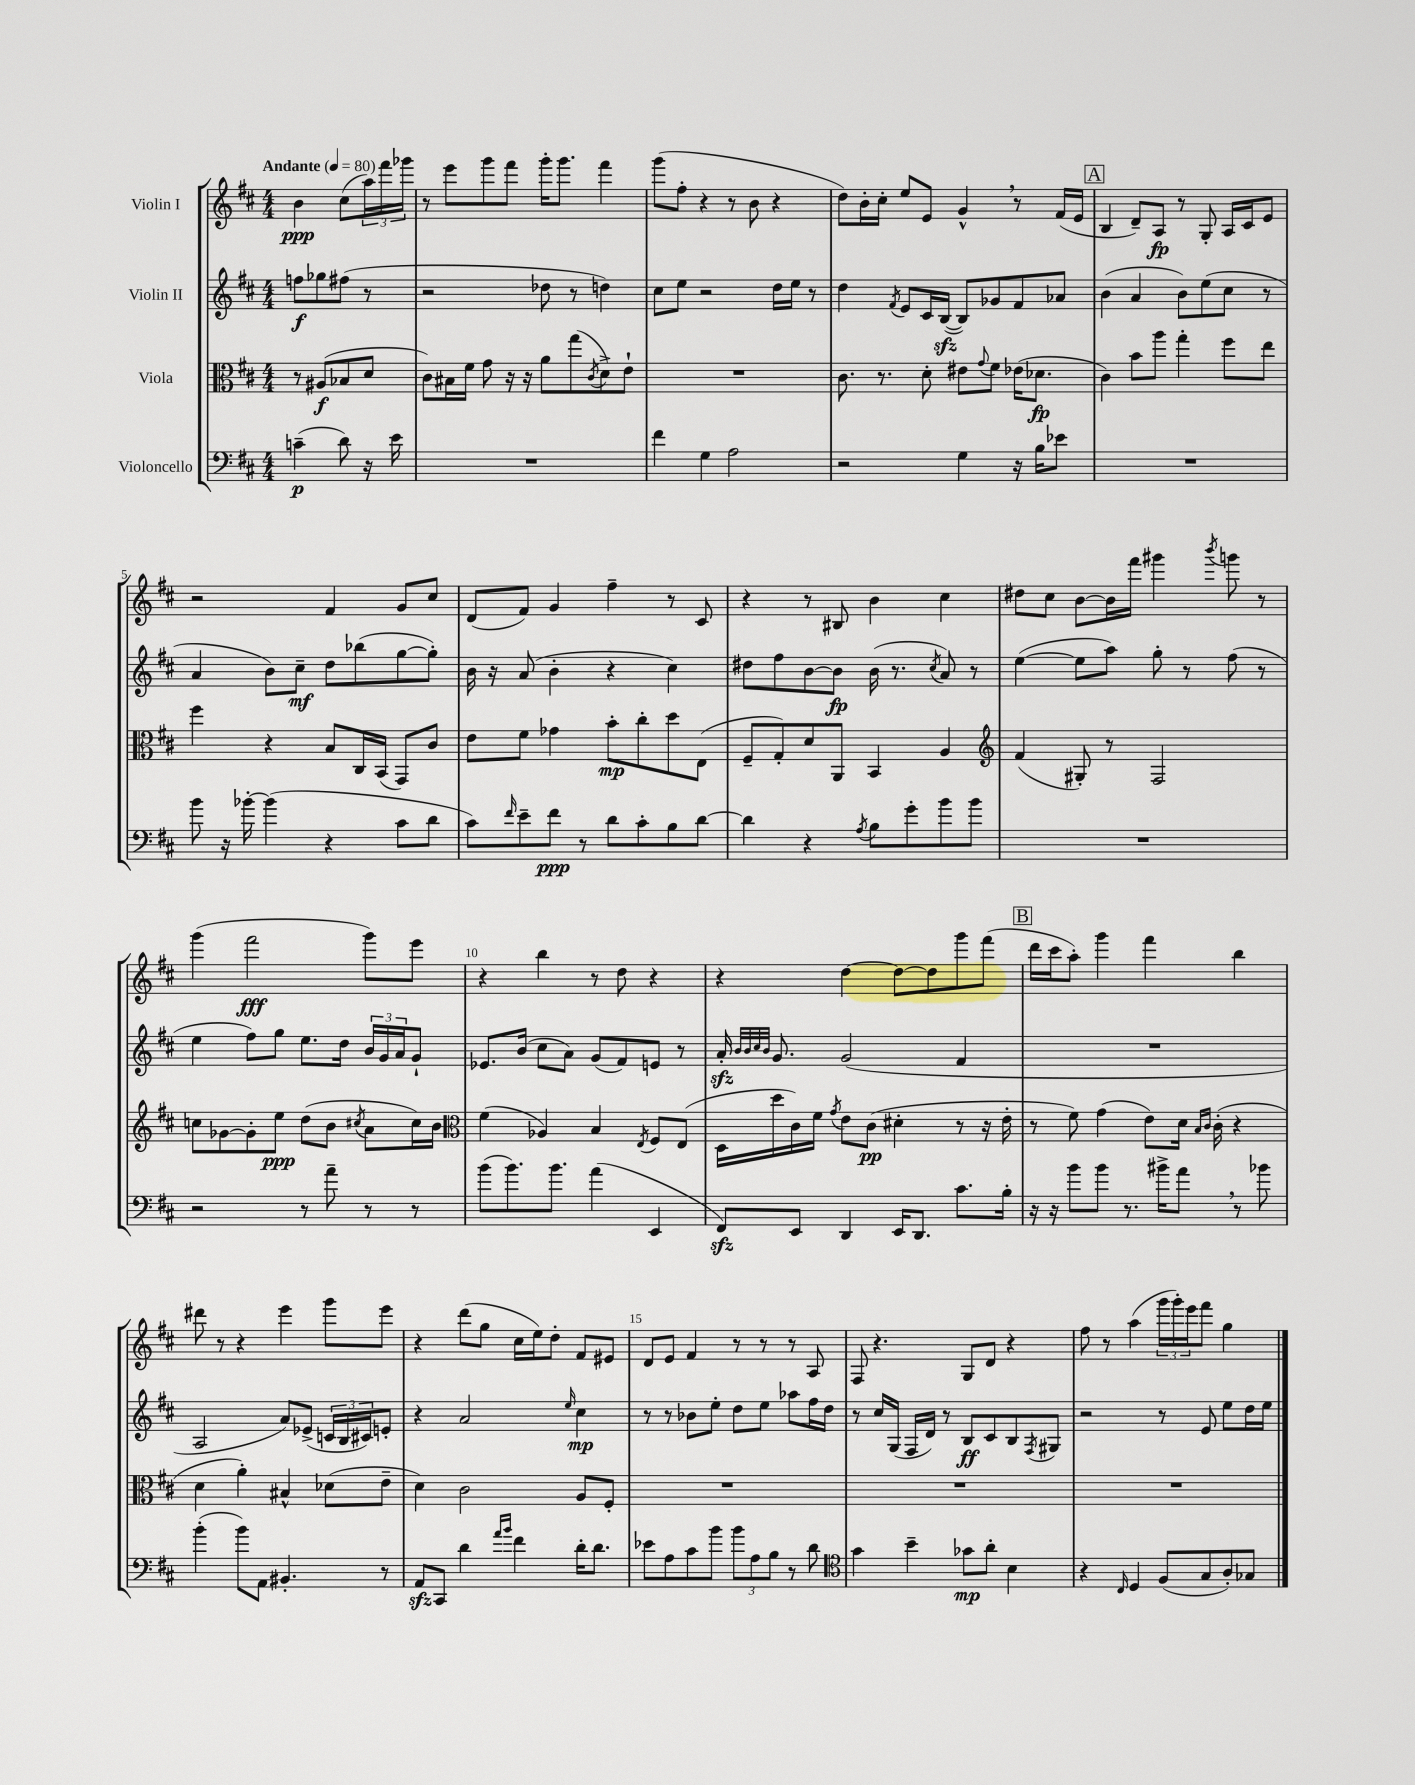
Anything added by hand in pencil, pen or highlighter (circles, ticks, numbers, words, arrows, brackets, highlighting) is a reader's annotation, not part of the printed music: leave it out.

**kern	**dynam	**kern	**dynam	**kern	**dynam	**kern	**dynam
*part4	*part4	*part3	*part3	*part2	*part2	*part1	*part1
*staff4	*staff4	*staff3	*staff3	*staff2	*staff2	*staff1	*staff1
*I"Violoncello	*	*I"Viola	*	*I"Violin II	*	*I"Violin I	*
*clefF4	*	*clefC3	*	*clefG2	*	*clefG2	*
*k[f#c#]	*	*k[f#c#]	*	*k[f#c#]	*	*k[f#c#]	*
*M4/4	*	*M4/4	*	*M4/4	*	*M4/4	*
*MM80	*	*MM80	*	*MM80	*	*MM80	*
=	=	=	=	=	=	=	=
!	!	!	!	!	!	!LO:TX:a:B:t=Andante	!
(4cn~\	p	8r	.	8ffn\L	f	4b\	ppp
.	.	(8A#X/L	f	8gg-X\	.	.	.
8d\)	.	8B-X/	.	(8ff#X\J	.	(8cc#\L	.
16r	.	8d/J	.	8r	.	24aa\L)	.
.	.	.	.	.	.	24fff#\	.
16e\	.	.	.	.	.	.	.
.	.	.	.	.	.	24ggg-X\JJ	.
=1	=1	=1	=1	=1	=1	=1	=1
1r	.	8c#\L)	.	2r	.	8r	.
.	.	16B#X\L	.	.	.	8eee\L	.
.	.	16f#\JJ	.	.	.	.	.
.	.	8g\	.	.	.	8ggg\	.
.	.	16r	.	.	.	8fff#\J	.
.	.	16r	.	.	.	.	.
.	.	8a\L	.	8dd-X\	.	16ggg'\KL	.
.	.	.	.	.	.	8.ggg\J	.
.	.	(8gg\	.	8r	.	.	.
.	.	8qc#/	.	.	.	.	.
.	.	8d^\)	.	4ddn\)	.	4fff#\	.
.	.	8e`\J	.	.	.	.	.
=2	=2	=2	=2	=2	=2	=2	=2
4f#\	.	1r	.	8cc#\L	.	(8ggg\L	.
.	.	.	.	8ee\J	.	8ff#'\J	.
4G\	.	.	.	2r	.	4r	.
2A\	.	.	.	.	.	8r	.
.	.	.	.	.	.	8b\	.
.	.	.	.	16dd\LL	.	4r	.
.	.	.	.	16ee\JJ	.	.	.
.	.	.	.	8r	.	.	.
=3	=3	=3	=3	=3	=3	=3	=3
2r	.	8.c#\	.	4dd\	.	8dd\L)	.
.	.	.	.	.	.	16b'\L	.
.	.	8.r	.	.	.	16cc#'\JJ	.
.	.	.	.	8qf#/	.	.	.
.	.	.	.	8e/L	.	8ee/L	.
.	.	8d'\	.	16c#/L	.	8e/J	.
.	.	.	.	([16Bzz/JJ	.	.	.
4G\	.	8e#X\L	.	8B/L])	.	4g^^,/	.
.	.	8qqg/	.	.	.	.	.
.	.	8f#\J	.	8g-X/	.	.	.
16r	.	(16e-X\KL	.	8f#/	.	8r	.
16B\KL	.	8.d-X\J	fp	.	.	.	.
8e-X\J	.	.	.	8a-X/J	.	(16f#/LL	.
.	.	.	.	.	.	16e/JJ	.
!!LO:REH:place=s1:t=A
=4	=4	=4	=4	=4	=4	=4	=4
1r	.	4c#\)	.	(4b\	.	4B/	.
.	.	8b\L	.	4a/	.	8d~/L)	.
.	.	8aa\J	.	.	.	8A/J	fp
.	.	4gg'\	.	8b\L)	.	8r	.
.	.	.	.	(8ee\	.	8G'/	.
.	.	8ff#\L	.	8cc#\J	.	16A/LL	.
.	.	.	.	.	.	16c#/J	.
.	.	8ee\J	.	8r	.	8e/J	.
!!LO:LB:g=z
=5	=5	=5	=5	=5	=5	=5	=5
8b\	.	4ff#\	.	4a/	.	2r	.
16r	.	.	.	.	.	.	.
[16b-X'\	.	.	.	.	.	.	.
(4b-\]	.	4r	.	8b\L)	.	.	.
.	.	.	.	8cc#~\J	mf	.	.
4r	.	8B/L	.	8dd\L	.	4f#/	.
.	.	16C#/L	.	(8bb-X\	.	.	.
.	.	(16BB/JJ	.	.	.	.	.
8c#\L	.	8GG/L)	.	[8gg\	.	8g/L	.
8d\J	.	8c#/J	.	8gg'\J])	.	8cc#/J	.
=6	=6	=6	=6	=6	=6	=6	=6
8c#\L)	.	8e\L	.	16b\	.	(8d/L	.
.	.	.	.	16r	.	.	.
16qqf#/	.	.	.	.	.	.	.
8e~\	.	8f#\J	.	(8a/	.	8f#/J)	.
8f#\J	ppp	4g-X\	.	4b'\	.	4g/	.
8r	.	.	.	.	.	.	.
8d\L	.	8b'\L	mp	4r	.	4ff#~\	.
8c#'\	.	8cc#'\	.	.	.	.	.
8B\	.	8dd\	.	4cc#\)	.	8r	.
[8d\J	.	(8E\J	.	.	.	8c#/	.
=7	=7	=7	=7	=7	=7	=7	=7
4d\]	.	8F#~/L	.	8dd#X\L	.	4r	.
.	.	8G'/)	.	8ff#\	.	.	.
4r	.	8d/	.	[8b\	.	8r	.
.	.	8AA/J	.	8b\J]	fp	8B#X/	.
8qA/	.	.	.	.	.	.	.
8B\L	.	4BB/	.	(16b\	.	4b\	.
.	.	.	.	8.r	.	.	.
8g'\	.	.	.	.	.	.	.
.	.	.	.	8qcc#/	.	.	.
8b\	.	4A/	.	8a/)	.	4cc#\	.
8b\J	.	.	.	8r	.	.	.
=8	=8	=8	=8	=8	=8	=8	=8
*	*	*clefG2	*	*	*	*	*
1r	.	(4f#/	.	([4ee\	.	8dd#X\L	.
.	.	.	.	.	.	8cc#\J	.
.	.	8G#X'/)	.	8ee\L]	.	[8b\L	.
.	.	8r	.	8aa\J)	.	16b\L]	.
.	.	.	.	.	.	16fff#\JJ	.
.	.	2F#/	.	8gg'\	.	4ggg#X\	.
.	.	.	.	8r	.	.	.
.	.	.	.	.	.	8qbbb/	.
.	.	.	.	(8ff#\	.	8gggn\	.
.	.	.	.	8r	.	8r	.
!!LO:LB:g=z
=9	=9	=9	=9	=9	=9	=9	=9
2r	.	8ccn\L	.	4ee\	.	(4ggg\	.
.	.	[8g-X\	.	.	.	.	.
.	.	8g-'\]	.	8ff#\L)	.	2fff#\	fff
.	.	8ee\J	ppp	8gg\J	.	.	.
8r	.	(8dd\L	.	8.ee\L	.	.	.
8a~\	.	8b\J	.	.	.	.	.
.	.	.	.	16dd\Jk	.	.	.
.	.	8qcc#X/	.	.	.	.	.
8r	.	8a\L	.	24b/LL	.	8ggg\L)	.
.	.	.	.	24g/	.	.	.
.	.	.	.	24a/J	.	.	.
8r	.	16cc#\L)	.	8g`/J	.	8eee\J	.
.	.	16b\JJ	.	.	.	.	.
=10	=10	=10	=10	=10	=10	=10	=10
*	*	*clefC3	*	*	*	*	*
(8b\L	.	(4f#\	.	8.e-X/L	.	4r	.
8.b\)	.	.	.	.	.	.	.
.	.	.	.	(16b/Jk	.	.	.
.	.	4A-X/)	.	8cc#\L	.	4bb\	.
8.b\J	.	.	.	.	.	.	.
.	.	.	.	8a\J)	.	.	.
(4a\	.	4B/	.	(8g/L	.	8r	.
.	.	.	.	8f#/)	.	8dd\	.
.	.	8qE/	.	.	.	.	.
4EE/	.	8F#/L	.	8en/J	.	4r	.
.	.	(8E/J	.	8r	.	.	.
=11	=11	=11	=11	=11	=11	=11	=11
8FF#zz/L)	.	16D\LL	.	16azz'/	.	4r	.
.	.	.	.	32qqb/LLL	.	.	.
.	.	.	.	32qqb/	.	.	.
.	.	.	.	32qqcc#/	.	.	.
.	.	.	.	32qqb/JJJ	.	.	.
.	.	16dd\	.	8.g/	.	.	.
8EE/J	.	16c#\)	.	.	.	.	.
.	.	16f#\JJ	.	.	.	.	.
.	.	8qg/	.	.	.	.	.
4DD/	.	8e\L	.	(2g/	.	[4dd\	.
.	.	(8c#\J	pp	.	.	.	.
16EE/KL	.	4d#X'\	.	.	.	8dd\L_	.
8.DD/J	.	.	.	.	.	.	.
.	.	.	.	.	.	8dd\]	.
8.c#\L	.	8r	.	4f#/	.	8ggg\	.
.	.	16r	.	.	.	(8fff#\J	.
16B'\Jk	.	16e'\	.	.	.	.	.
!!LO:REH:place=s1:t=B
=12	=12	=12	=12	=12	=12	=12	=12
16r	.	8r	.	1r	.	16ddd\LL	.
16r	.	.	.	.	.	16ccc#\J	.
8b\L	.	8f#\)	.	.	.	8aa'\J)	.
8b\J	.	(4g\	.	.	.	4ggg\	.
8.r	.	.	.	.	.	.	.
.	.	8e\L)	.	.	.	4fff#\	.
16b#X^\KL	.	.	.	.	.	.	.
8a,\J	.	16d\Jk	.	.	.	.	.
.	.	16qqB/LL	.	.	.	.	.
.	.	16qqc#/JJ	.	.	.	.	.
.	.	(16c#'\	.	.	.	.	.
8r	.	4r	.	.	.	4bb\	.
8b-X\	.	.	.	.	.	.	.
!!LO:LB:g=z
=13	=13	=13	=13	=13	=13	=13	=13
(4b'\	.	4d\	.	2A/	.	8ddd#X\	.
.	.	.	.	.	.	8r	.
8b\L)	.	4a'\)	.	.	.	4r	.
8AA\J	.	.	.	.	.	.	.
4.BB#X'/	.	4B#X^^/	.	8a/L)	.	4eee\	.
.	.	.	.	(8e-X^/J	.	.	.
.	.	(8d-X\L	.	24cn/LL	.	8ggg\L	.
.	.	.	.	24B/	.	.	.
.	.	.	.	24c#X/J)	.	.	.
8r	.	8e~\J	.	8en'/J	.	8eee\J	.
=14	=14	=14	=14	=14	=14	=14	=14
8AAzz/L	.	4d\)	.	4r	.	4r	.
8CC#/J	.	.	.	.	.	.	.
4d\	.	2c#\	.	2a/	.	(8ddd\L	.
.	.	.	.	.	.	8gg\J	.
16qqa/LL	.	.	.	.	.	.	.
16qqb/JJ	.	.	.	.	.	.	.
4f#\	.	.	.	.	.	16cc#\LL	.
.	.	.	.	.	.	16ee\J)	.
.	.	.	.	.	.	8dd'\J	.
.	.	.	.	16qqee/	.	.	.
16d'\KL	.	8A/L	.	4cc#\	mp	8f#/L	.
8.d\J	.	.	.	.	.	.	.
.	.	8F#'/J	.	.	.	8e#X/J	.
=15	=15	=15	=15	=15	=15	=15	=15
8e-X\L	.	1r	.	8r	.	8d/L	.
8A\	.	.	.	8r	.	8e/J	.
8c#\	.	.	.	8b-X\L	.	4f#/	.
8b\J	.	.	.	8ee'\J	.	.	.
12b\L	.	.	.	8dd\L	.	8r	.
12A\	.	.	.	.	.	.	.
.	.	.	.	8ee\J	.	8r	.
12B\J	.	.	.	.	.	.	.
8r	.	.	.	8aa-X\L	.	8r	.
8d\	.	.	.	16ff#\L	.	8A/	.
.	.	.	.	16dd\JJ	.	.	.
=16	=16	=16	=16	=16	=16	=16	=16
*clefC4	*	*	*	*	*	*	*
4g\	.	1r	.	8r	.	8F#/	.
.	.	.	.	16cc#/LL	.	4.r	.
.	.	.	.	(16G/JJ	.	.	.
4b~\	.	.	.	16F#/LL	.	.	.
.	.	.	.	16d/JJ)	.	.	.
.	.	.	.	8r	.	.	.
8g-X\L	mp	.	.	8B/L	ff	8G/L	.
8a'\J	.	.	.	8c#/	.	8d/J	.
4B\	.	.	.	8B/	.	4r	.
.	.	.	.	8qF#/	.	.	.
.	.	.	.	8G#X/J	.	.	.
=17	=17	=17	=17	=17	=17	=17	=17
4r	.	1r	.	2r	.	8ff#\	.
.	.	.	.	.	.	8r	.
16qqC#/	.	.	.	.	.	.	.
4D/	.	.	.	.	.	(4aa\	.
(8F#/L	.	.	.	8r	.	24ggg\LL	.
.	.	.	.	.	.	24ggg'\)	.
.	.	.	.	.	.	24eee\J	.
8G/	.	.	.	8e/	.	8fff#\J	.
8A'/)	.	.	.	8ee\L	.	4gg\	.
8G-X/J	.	.	.	16dd\L	.	.	.
.	.	.	.	16ee\JJ	.	.	.
==	==	==	==	==	==	==	==
*-	*-	*-	*-	*-	*-	*-	*-
